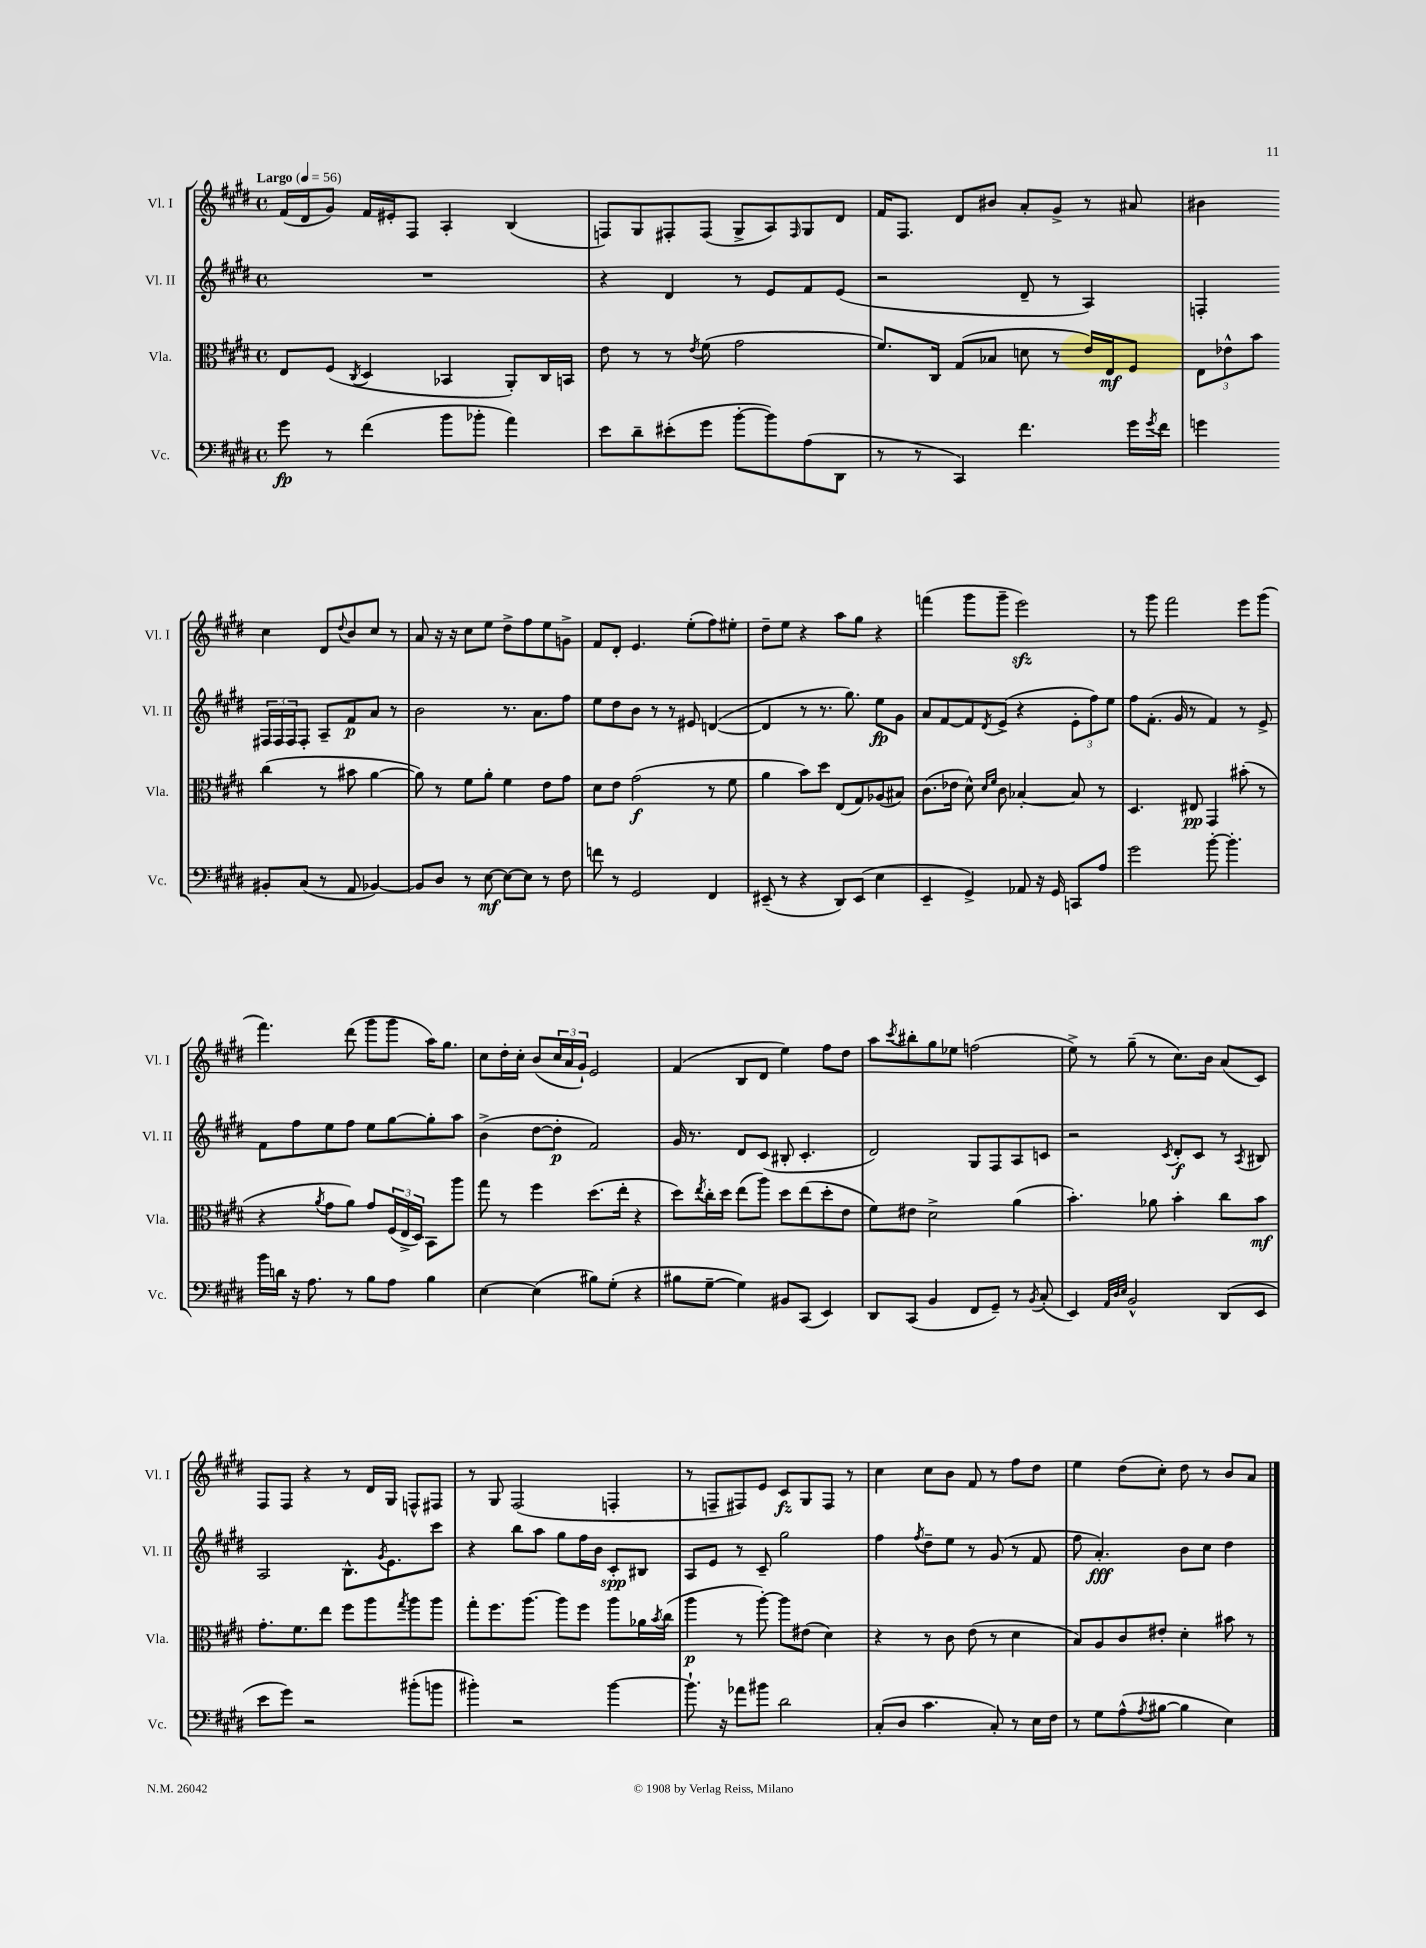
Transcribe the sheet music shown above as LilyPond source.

<<
\new StaffGroup <<
\new Staff = "s0" \with { instrumentName = "Vl. I" shortInstrumentName = "Vl. I" } {
    \clef treble \key e \major \defaultTimeSignature \time 4/4 \tempo "Largo" 4 = 56
    fis'16( dis'16 gis'8) fis'16 eis'16-. fis8 a4-. b4( |
    f8) gis8 fis8-. fis8( gis8-> a8) \grace { fis16 } gis8 dis'8 |
    fis'16 fis8. dis'8 bis'8 a'8-. gis'8-> r8 ais'8 |
    bis'4 cis''4 dis'8 \appoggiatura { dis''8 } bis'8 cis''8 r8 |
    a'8 r16 r16 cis''8 e''8 dis''8-> fis''8 e''8 g'8-> |
    fis'8 dis'8-. e'4. e''8-.( fis''8) eis''8-. |
    dis''8-- e''8 r4 a''8 gis''8 r4 |
    f'''4( gis'''8 gis'''8-- e'''2\sfz) |
    r8 gis'''8 fis'''2 e'''8 gis'''8( |
    fis'''4.) dis'''8( gis'''8 gis'''8 a''16) gis''8. |
    cis''8 dis''16-. cis''16-. b'8( \tuplet 3/2 { cis''16 a'16 gis'16-!) } e'2 |
    fis'4( b8 dis'8 e''4) fis''8 dis''8 |
    a''8 \acciaccatura { cis'''8 } bis''8-. gis''8 ees''8 f''2( |
    e''8->) r8 gis''8--( r8 cis''8.) b'16 a'8( cis'8) |
    fis8 fis8 r4 r8 dis'16 gis16 f8-^ fis8 |
    r8 gis8 fis2( f4-. |
    r8 f8-- fis8) e'8 cis'8\fz gis8 fis8 r8 |
    cis''4 cis''8 b'8 fis'8 r8 fis''8 dis''8 |
    e''4 dis''8( cis''8-.) dis''8 r8 b'8 a'8 \bar "|." |
}
\new Staff = "s1" \with { instrumentName = "Vl. II" shortInstrumentName = "Vl. II" } {
    \clef treble \key e \major \defaultTimeSignature \time 4/4
    R1 |
    r4 dis'4 r8 e'8 fis'8 e'8( |
    r2 dis'8-- r8 a4) |
    f4-. \tuplet 3/2 { fis16 fis16 fis16 } fis8-. a8-- fis'8\p a'8 r8 |
    b'2 r8. a'8. fis''8 |
    e''8 dis''8 b'8 r8 r8 eis'8 d'4~( |
    d'4 r8 r8. gis''8.) e''8\fp gis'8 |
    a'8 fis'8~ fis'8 \acciaccatura { dis'8 } e'8->( r4 \tuplet 3/2 { e'8-. fis''8) e''8 } |
    fis''8 fis'8.-.( gis'16 r8 fis'4) r8 e'8-> |
    fis'8 fis''8 e''8 fis''8 e''8 gis''8~ gis''8-. a''8 |
    b'4->( dis''8~ dis''8-.\p fis'2) |
    gis'16 r8. dis'8 cis'8( bis8-. cis'4.-. |
    dis'2) gis8 fis8 a8 c'8 |
    r2 \acciaccatura { cis'8 } dis'8-.\f cis'8 r8 \acciaccatura { a8 } bis8 |
    a2 b8.-^ \acciaccatura { gis'8 } e'8. cis'''8 |
    r4 b''8 a''8 gis''8 fis''16 b'16 cis'8-.\spp bis8 |
    a8 e'8 r8 cis'8-- gis''2 |
    fis''4 \acciaccatura { fis''8 } dis''8-- e''8 r8 gis'8( r8 fis'8 |
    fis''8 a'4.-.\fff) b'8 cis''8 dis''4 \bar "|." |
}
\new Staff = "s2" \with { instrumentName = "Vla." shortInstrumentName = "Vla." } {
    \clef alto \key e \major \defaultTimeSignature \time 4/4
    e8 fis8( \acciaccatura { cis8 } dis4 bes,4 a,8-.) cis16 b,16 |
    e'8 r8 r8 \acciaccatura { e'8 } fis'8( gis'2 |
    fis'8.) cis16 gis8( bes8 d'8 r8 e'16) e16\mf fis8 |
    \tuplet 3/2 { e8 ees'8-^ b'8 } cis''4( r8 bis'8 a'4~ |
    a'8) r8 fis'8 a'8-. fis'4 e'8 gis'8 |
    dis'8 e'8 gis'2\f( r8 fis'8 |
    a'4 b'8) dis''8 e8( gis8) aes8( bis8) |
    cis'8.( ees'16 dis'8-^) \grace { dis'16 fis'16 } cis'8 bes4~-. bes8 r8 |
    dis4. eis8\pp gis,4 bis'8-.( r8 |
    r4 \acciaccatura { a'8 } gis'8 a'8) gis'8 \tuplet 3/2 { fis16( e16-> dis16) } b,8 a''8 |
    gis''8 r8 fis''4 dis''8.( e''16-. r4 |
    dis''8) \acciaccatura { e''8 } cis''16-. dis''16 e''8( a''8) dis''8 e''8( dis''8-. e'8 |
    fis'8) eis'8 dis'2-> a'4( |
    b'4.-.) aes'8 b'4-. cis''8 b'8\mf |
    gis'8.-. fis'8. e''8 fis''8 a''8 \acciaccatura { gis''8 } a''8 a''8 |
    gis''8-. fis''8. a''8.~ a''8 fis''8 a''8 aes'16 \acciaccatura { b'8 } cis''16( |
    a''4\p r8 a''8~-.) a''8 eis'8( dis'4) |
    r4 r8 cis'8 e'8( r8 dis'4 |
    b8) a8 cis'8 eis'8-. dis'4-. bis'8 r8 \bar "|." |
}
\new Staff = "s3" \with { instrumentName = "Vc." shortInstrumentName = "Vc." } {
    \clef bass \key e \major \defaultTimeSignature \time 4/4
    gis'8\fp r8 fis'4( b'8 bes'8-. a'4) |
    e'8 dis'8-- eis'8-.( gis'8 b'8~-. b'8) a8( dis,8 |
    r8 r8 cis,4) fis'4. gis'16 \acciaccatura { gis'8 } fis'16 |
    g'4 bis,8-. cis8( r8 a,8 bes,4~) |
    bes,8 dis8 r8 e8~\mf e8~ e8 r8 fis8 |
    f'8 r8 gis,2 fis,4 |
    eis,8--( r8 r4 dis,8) eis,8( e4 |
    e,4-- gis,4->) aes,8 r16 gis,16 c,8 a8 |
    gis'2 b'8~-. b'4.-. |
    b'16 d'16 r16 a8. r8 b8 a8 b4 |
    e4~ e4( bis8) gis8-.( r4 |
    bis8 gis8~-- gis4) bis,8 cis,8( e,4) |
    dis,8 cis,8( b,4 fis,8 gis,8--) r8 \acciaccatura { b,8 } cis8-.( |
    e,4) \grace { a,32 dis32 e32 } b,2-^ dis,8( e,8 |
    e'8 gis'8) r2 bis'8-.( b'8 |
    bis'4-.) r2 bis'4~ |
    bis'8.-! r16 aes'8 bis'8 dis'2 |
    cis8-.( dis8 cis'4. cis8-.) r8 e16 fis16 |
    r8 gis8 a8-^( \acciaccatura { a8 } bis8~ bis4 e4) \bar "|." |
}
>>
>>
\layout { \context { \Score \remove "Bar_number_engraver" } }
